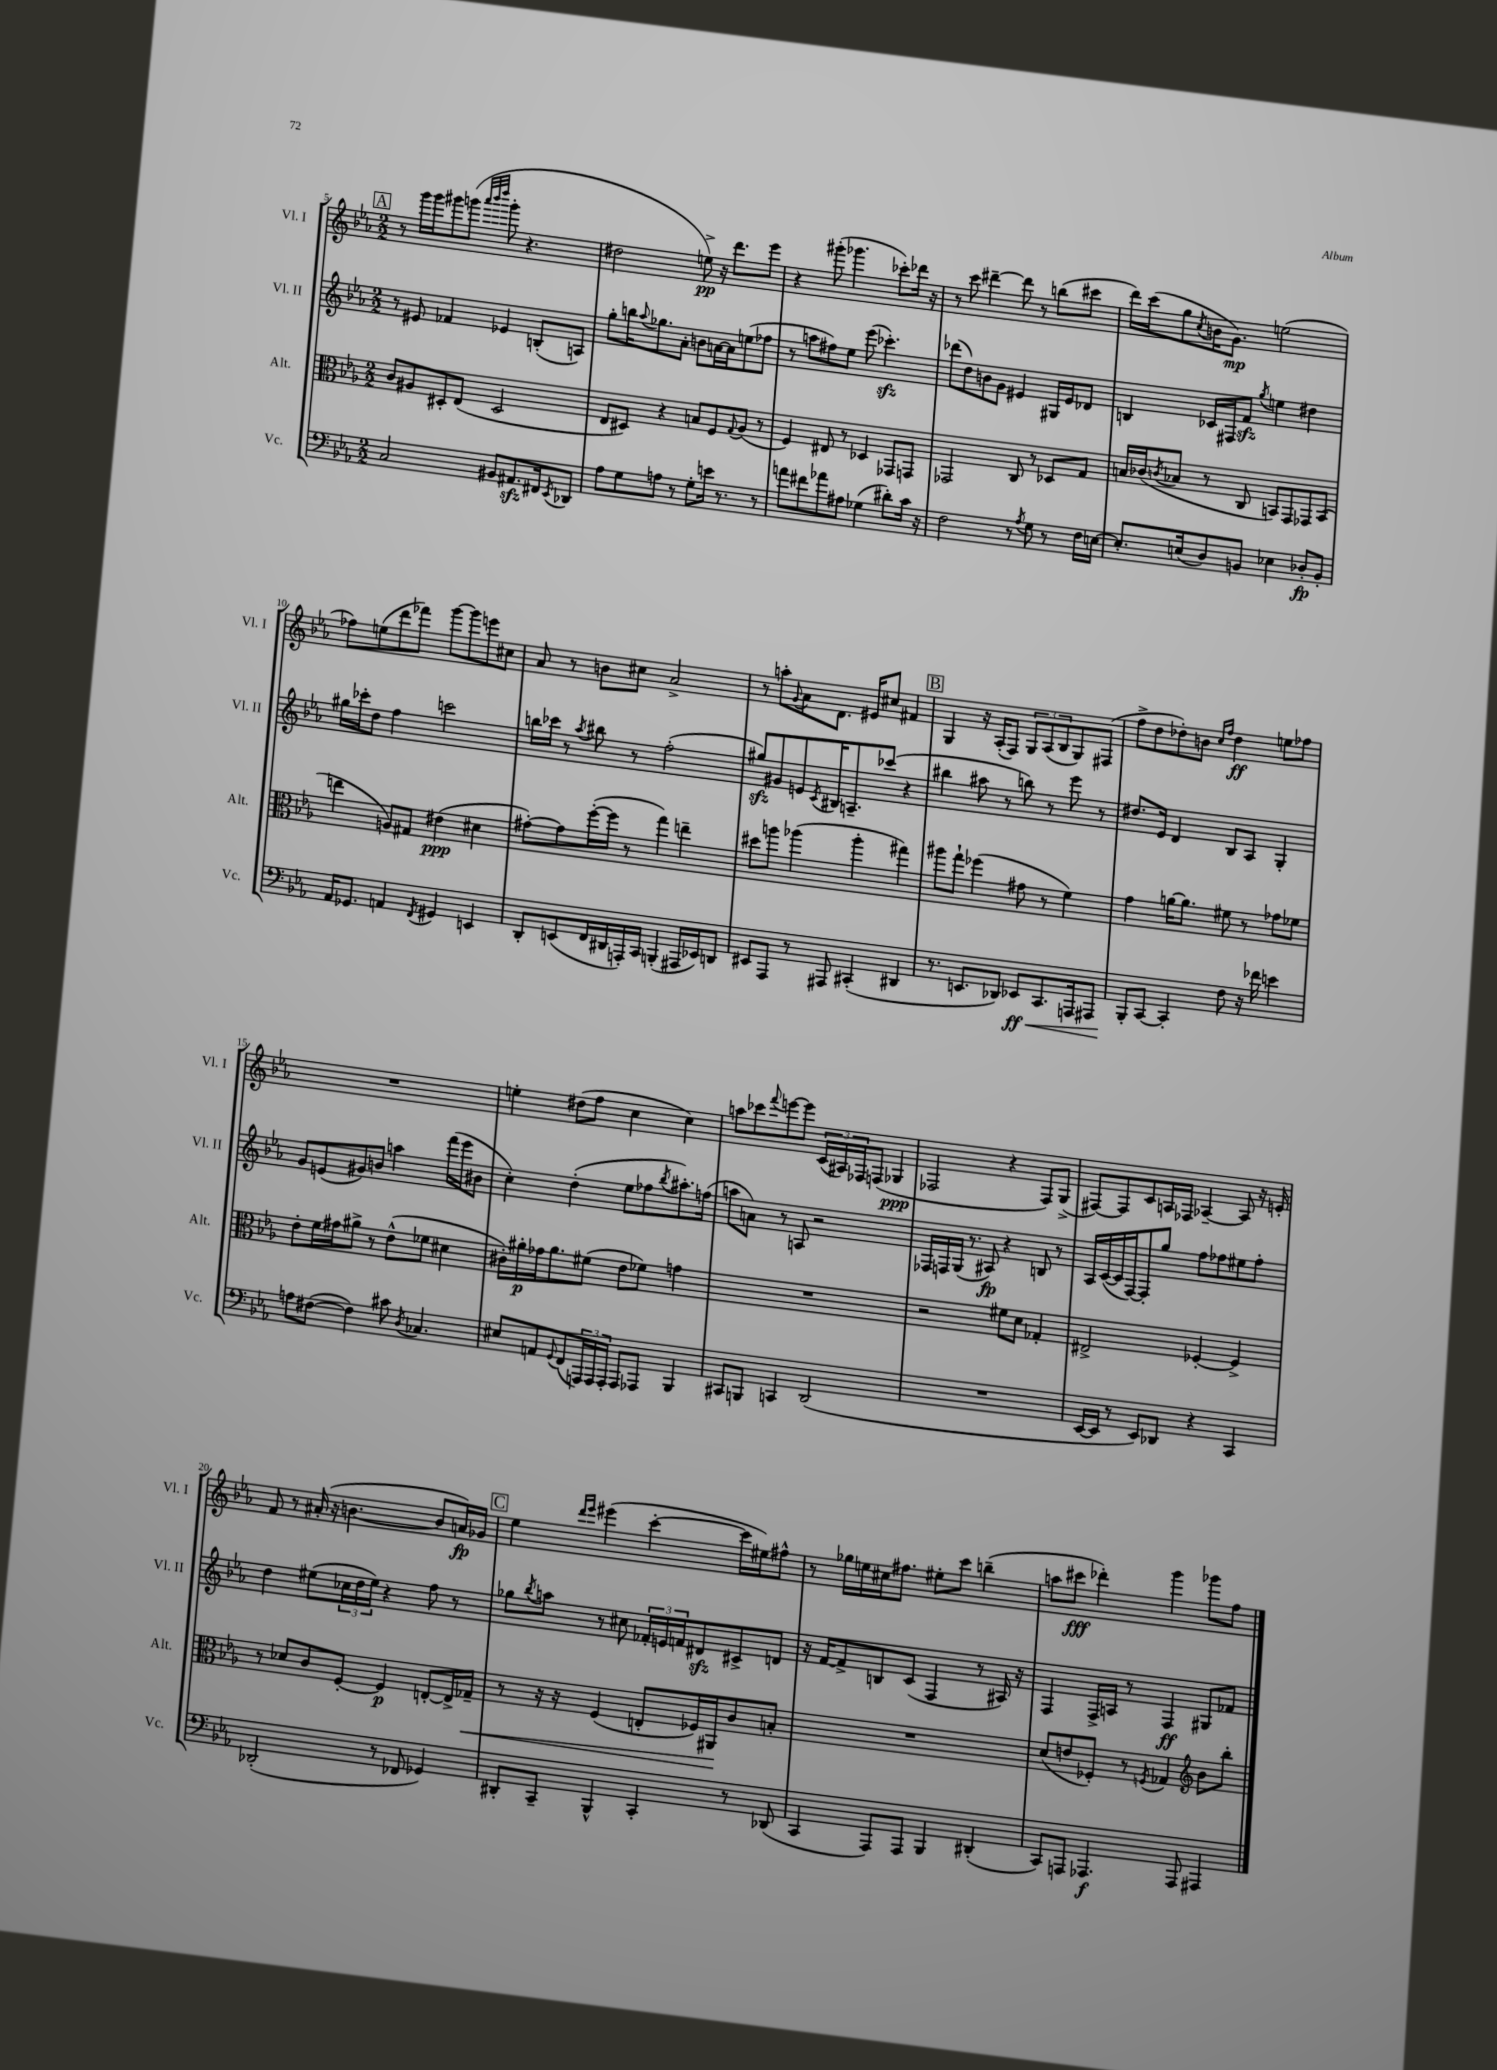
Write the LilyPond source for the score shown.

<<
\new StaffGroup <<
\new Staff = "s0" \with { instrumentName = "Vl. I" shortInstrumentName = "Vl. I" } {
    \clef treble \key ees \major \numericTimeSignature \time 2/2
    \mark \markup { \box "A" } r8 g'''16 g'''16 gis'''8 g'''8( \grace { aes'''32 bes'''32 d''''32 } g'''8-. r4. |
    dis''2 e''8->\pp) r16 d'''8. ees'''8 |
    r4 gis'''8-.( ges'''4. ces'''8-.) des'''16 r16 |
    r8 c'''8 dis'''4~-- dis'''8 r8 b''8( cis'''8 |
    d'''16) c'''16( g''8 \acciaccatura { c''8 } b'16 g'8.\mp) e''2( |
    fes''8) e''8( d'''8 fes'''8) g'''8~ g'''8 e'''8 cis''8 |
    aes'8 r8 b'8 cis''8 aes'2-> |
    r8 a''8-. \appoggiatura { g'8 } aes'8 d'8. eis'16 cis''8 fis'4 |
    \mark \markup { \box "B" } g4 r16 aes16-.( f8) \tuplet 3/2 { g8 aes8( bes8 } g8) fis8( |
    f''8-> d''8 des''8-.) b'8 \grace { c''16 f''16 } des''4\ff e''8 fes''8 |
    R1 |
    e''4-. dis''8( f''8 c''4 c''4) |
    a''8 ces'''8 \appoggiatura { f'''8 } e'''8~ e'''8 \tuplet 3/2 { c'16( ais16) fes16 } f8( ges4\ppp |
    fes2 r4 fes8) g8->( |
    fis8~) fis8 c'8 a16 fes16 aes4~-- aes8 r16 e'16-. |
    f'8 r8 ais'16-.( r16 b'4.~ b'8 a'16\fp) ges'16 |
    \mark \markup { \box "C" } ees''4 \grace { d'''16 ees'''16 } eis'''4( c'''4~-. c'''16 eis''16) fis''8-^ |
    r8 ges''16 e''16 cis''16 fis''8. eis''8-. c'''8 b''4--( |
    a''8 cis'''8\fff des'''4-.) g'''4 ges'''8 f''8 \bar "|." |
}
\new Staff = "s1" \with { instrumentName = "Vl. II" shortInstrumentName = "Vl. II" } {
    \clef treble \key ees \major \numericTimeSignature \time 2/2
    \mark \markup { \box "A" } r8 eis'8 fes'4 ees'4 b8-.( a8) |
    g''8-. b''16 \appoggiatura { aes''8 } ges''8. aes'8-. b'8 a'16~ a'16 e''8( fes''8 |
    r8 a''8 fis''8) ees''8 ees'''8( ces'''4.-.\sfz) |
    des'''8( d''8) b'8 g'8 eis'4 gis16 eis'16 des'8 |
    b4 ces'16 fis16 f'8\sfz \acciaccatura { g''8 } e''4 dis''4 |
    gis''16 ces'''16-. d''8 f''4 c'''2 |
    b''16 ces'''16 r8 \acciaccatura { aes''8 } bis''8 r8 f''2-.( |
    gis''8\sfz) gis'8 e'8 \acciaccatura { c'8 } bis16 a8.-- ces'''8( r4 |
    \mark \markup { \box "B" } bis''4 ais''8 r8 b''8) r8 ees'''8 r8 |
    dis''8. ees'16 d'4 bes8 aes8 g4-. |
    g'8 e'8( gis'8) b'8 a''4 f'''16( ees'''16 bis'8 |
    c''4-.) d''4-.( ees''8 fes''8 \acciaccatura { bes''8 } ais''8.-.) f''16( |
    a''8 a'8) r8 a8 r2 |
    fes16 f16 g16( r8. ais8\fp) r4 b8 r8 |
    aes16 c'16~( c'16 f16~) f8-. g''8 f''8 fes''8 eis''8 fes''8-. |
    d''4 eis''8( \tuplet 3/2 { ces''16 d''16 eis''16) } r4 f''8 r8 |
    \mark \markup { \box "C" } ges''8 \acciaccatura { bes''8 } a''8 r8 cis''8 \tuplet 3/2 { fes'16-. e'16 f'16 } dis'8\sfz cis'8-> d'8 |
    r16 f'16~ f'8-> b8 c'8( f4 r8 ais16) r16 |
    f4 f16-> a16 r8 f4\ff gis8 fes'8 \bar "|." |
}
\new Staff = "s2" \with { instrumentName = "Alt." shortInstrumentName = "Alt." } {
    \clef alto \key ees \major \numericTimeSignature \time 2/2
    \mark \markup { \box "A" } c'8 ais8 dis8-. ees8( dis2 |
    ees8 dis8) r4 b8 f8 \appoggiatura { g8 } aes8( r8 |
    f4) eis8 r8 des4 ges,8 g,8 |
    ges,2 c8 r8 des8 g8 |
    b16 ces'16( \acciaccatura { c'8 } bes8 r8 c8 b,8) g,8 ges,8 b,8( |
    e''4 a8) gis8 eis'4\ppp( dis'4 |
    gis'8~-.) gis'8 f''16~-.( f''16 r8 g''4) e''4-- |
    dis''8 a''8 aes''4( aes''4-. gis''4) |
    \mark \markup { \box "B" } ais''8 g''8-! fes''4( gis'8 r8 f'4) |
    g'4 a'16~ a'8. fis'8 r8 ges'8 fes'8 |
    ees'8-. f'16 gis'16 ais'8-> r8 ees'8-^( fes'8 dis'4 |
    cis'16-.) ais'16-.\p ges'16 ais'8. fis'8( ees'8 fes'8) g'4 |
    R1 |
    r2 fis'8 d'8 ges4-. |
    eis2-> fes4~-. fes4-> |
    r8 des'8 c'8 f8~-. f4\p e8~-. e16-> ges16--\< |
    \mark \markup { \box "C" } r8 r16 r16 f4( e8-. fes16) ais,16\! c'8 b8-. |
    R1 |
    d'8( e'8 fes8-.) r8 \acciaccatura { f8 } ges4 \clef treble bes'8 bes''8-. \bar "|." |
}
\new Staff = "s3" \with { instrumentName = "Vc." shortInstrumentName = "Vc." } {
    \clef bass \key ees \major \numericTimeSignature \time 2/2
    \mark \markup { \box "A" } c2 bis,8 ais,8.\sfz fis,16 \acciaccatura { ees,8 } des,8 |
    aes8 g8 a8 r8 g8-. e'16 r8. r8 |
    a'8 fis'8 aes'8 ais8 ges4( dis'8-.) c'16 r16 |
    f2 r8 \acciaccatura { aes8 } g8 r8 f16 e16~ |
    e8.-. e16( d8) b,8 ees4 des8-.\fp b,8-. |
    aes,16 ges,8. a,4 \acciaccatura { f,8 } gis,4 e,4 |
    d,8-. e,8( f,16 dis,16 a,,16-.) c,16 b,,4-.( ais,,16 ees,16) d,8 |
    eis,8 aes,,8 r8 ais,,8 cis,4-.( dis,4 |
    \mark \markup { \box "B" } r8. e,8. des,8) ees,8\ff\< c,8. a,,16 ais,,8 |
    bes,,8-.\! c,8~ c,4-. f8 r16 fes'16 e'4 |
    a8 fis8~( fis4) cis'8 \acciaccatura { d8 } ces4. |
    eis8 a,8 \appoggiatura { g,8 } f,8( \tuplet 3/2 { a,,16) a,,16 a,,16-. } a,,8 aes,,8 bes,,4 |
    cis,8 b,,8 c,4 d,2( |
    R1 |
    ees,16~ ees,16 r8 ees,8) des,8 r4 c,4 |
    des,2-.( r8 fes,8 ges,4) |
    \mark \markup { \box "C" } dis,8-. c,8-- bes,,4-^ c,4-. r8 des,8( |
    c,4 aes,,8) aes,,8 bes,,4 dis,4-.( |
    c,8) a,,8 aes,,4.\f aes,,8 ais,,4 \bar "|." |
}
>>
>>
\layout { \context { \Score currentBarNumber = #5 } }
